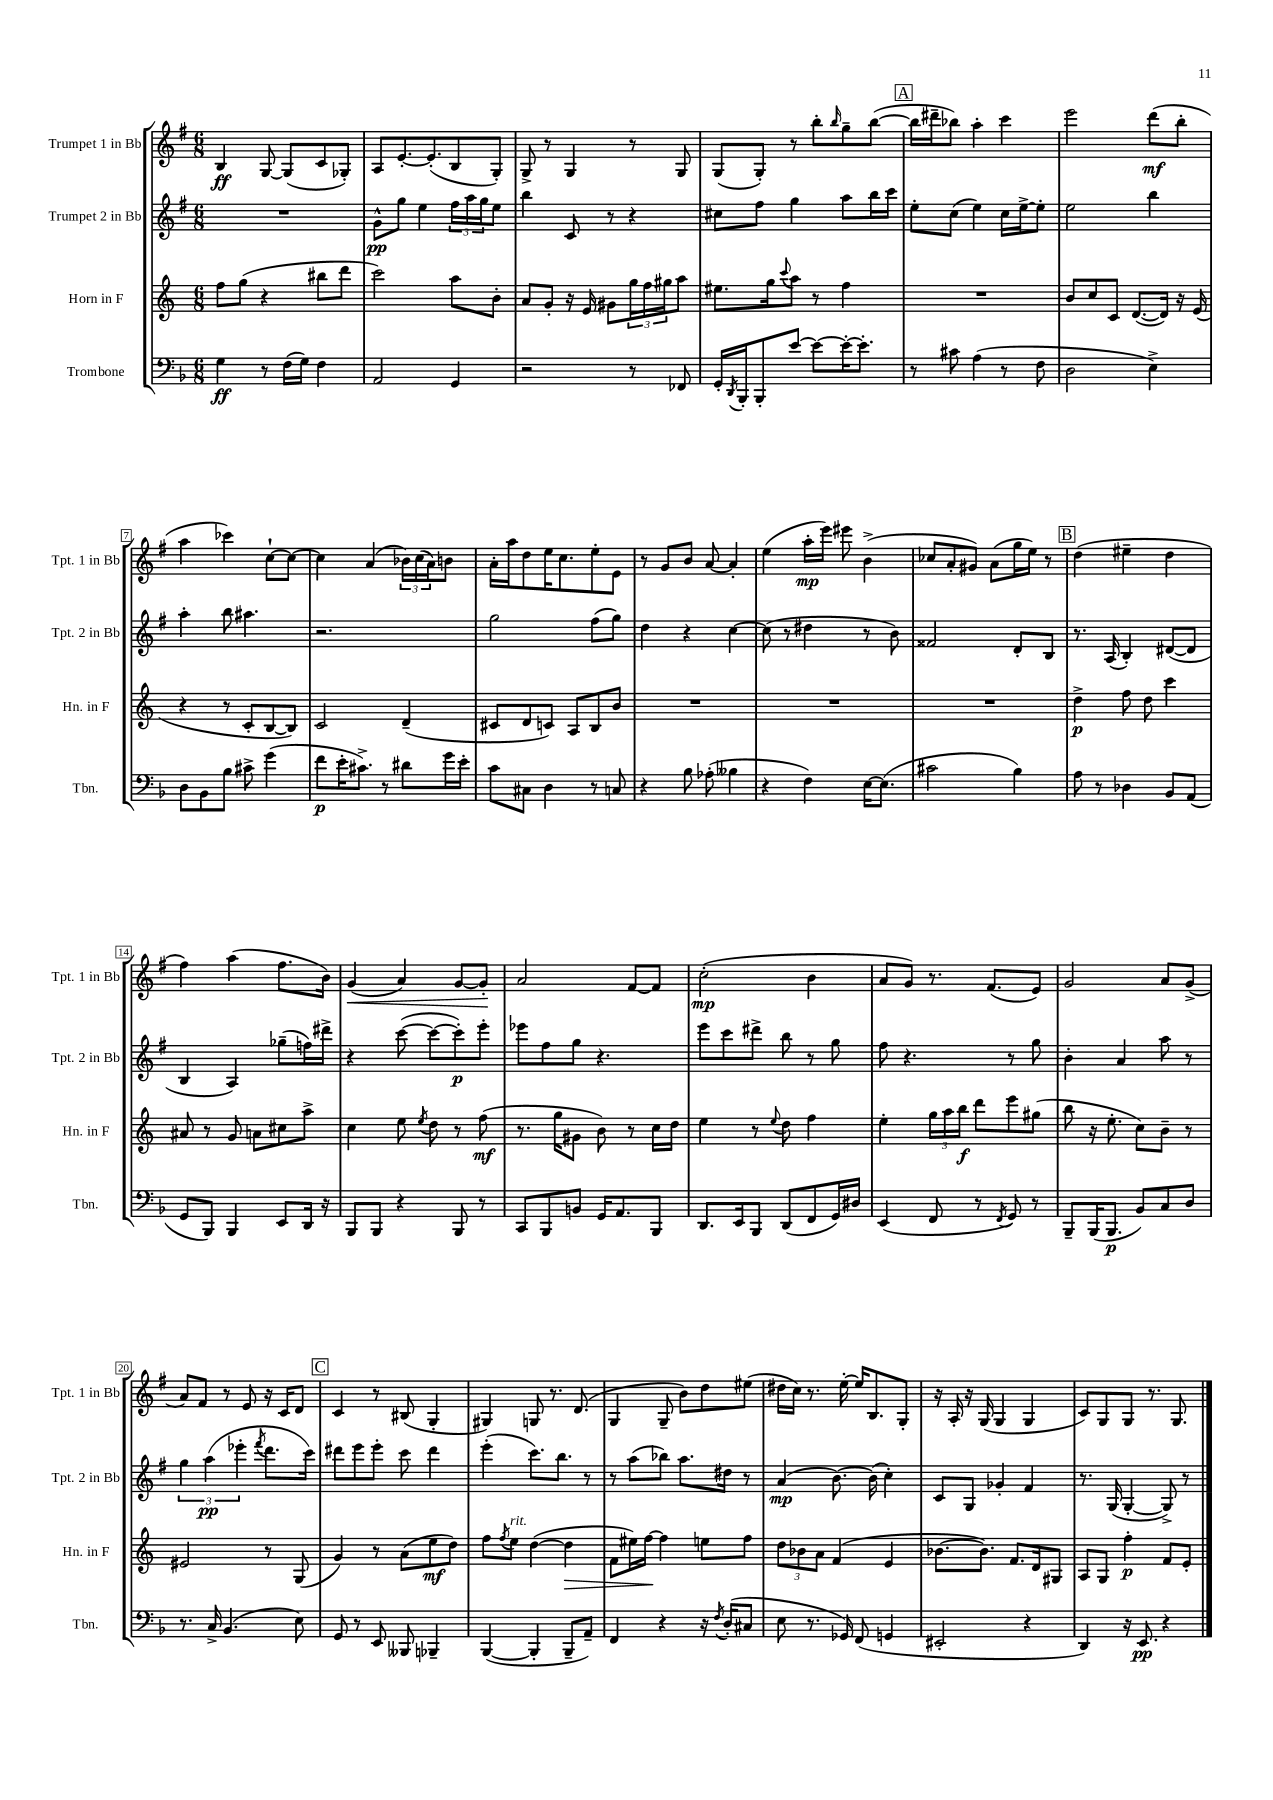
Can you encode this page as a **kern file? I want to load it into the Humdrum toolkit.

**kern	**kern	**kern	**kern
*staff4	*staff3	*staff2	*staff1
*clefF4	*clefG2	*clefG2	*clefG2
*k[b-]	*k[]	*k[f#]	*k[f#]
*M6/8	*M6/8	*M6/8	*M6/8
4G\	8ff\L	2.r	4B/
.	(8gg\J	.	.
8r	4r	.	[8G/
(16F\LL	.	.	(8G/]L
16G\JJ)	.	.	.
4F\	8bb#\L	.	8c/
.	8ddd\J	.	8G-'/J)
=	=	=	=
2AA/	2ccc\)	8g^^\L	8A/L
.	.	8gg\J	[8.e'/
.	.	4ee\	.
.	.	.	(8.e'/]
4GG/	8aa\L	24ff#\LL	8B/
.	.	24aa\	.
.	.	24gg\J	.
.	8b'\J	8ee\J	8G'/J)
=	=	=	=
2r	8a/L	4bb\	8G^/
.	8g'/J	.	8r
.	16r	8c/	4G/
.	16e/	.	.
.	8g#\L	8r	.
8r	24gg\L	4r	8r
.	24ff\	.	.
.	24gg#\J	.	.
8FF-/	8aa\J	.	8G/
=	=	=	=
16GG'/LL	8.ee#\L	8cc#\L	(8G/L
8qDD/	.	.	.
16BBB-'/J	.	.	.
8BBB-'/	.	8ff#\J	8G'/J)
.	16gg\k	.	.
.	8qqccc/	.	.
[8e/J	8aa\J	4gg\	8r
8e\_L	8r	.	8bb'\L
.	.	.	16qqbb/
16e'\_K	4ff\	8aa\L	8gg~\
8.e'\]J	.	.	.
.	.	16bb\L	([8bb\J
.	.	16ccc\JJ	.
=	=	=	=
8r	2.r	8ee'\L	16bb\]LL
.	.	.	16ddd#~\J
8c#\	.	(8cc\J	8bb-\J)
(4A\	.	4ee\)	4aa'\
8r	.	16cc\LL	4ccc\
.	.	[16ee^\J	.
8F\	.	8ee'\]J	.
=	=	=	=
2D\	8b/L	2ee\	2eee\
.	8cc/	.	.
.	8c/J	.	.
.	([8.d/L	.	.
4E^\)	.	4bb\	(8ddd\L
.	16d/]Jk)	.	.
.	16r	.	8bb'\J
.	(16e/	.	.
=	=	=	=
8D\L	4r	4aa'\	4aa\
8BB-\	.	.	.
8B-\J	8r	8bb\	4ccc-\)
8c#^\	8c'/L	4.aa#\	.
(4g\	[8B/	.	[8cc`\L
.	8B/]J)	.	8cc\_J
=	=	=	=
8f\L	2c/	2.r	4cc\]
16e'\K	.	.	.
8.c#^\J)	.	.	.
.	.	.	(4a/
8r	.	.	.
8d#\L	(4d~/	.	24b-\LL)
.	.	.	(24cc\
.	.	.	24a\J)
16g\L	.	.	8b\J
16e'\JJ	.	.	.
=	=	=	=
8c\L	8c#/L	2gg\	16a'\LL
.	.	.	16aa\J
8C#\J	8d/	.	8dd\
4D\	8c/J)	.	16ee\K
.	.	.	8.cc\
.	8A/L	.	.
8r	8B/	(8ff#\L	8ee'\
8C/	8b/J	8gg\J)	8e\J
=	=	=	=
4r	2.r	4dd\	8r
.	.	.	8g/L
8B-\	.	4r	8b/J
(8A-'\	.	.	[8a/
4B--\	.	[4cc\	4a'/]
=	=	=	=
4r	2.r	(8cc\]	(4ee\
.	.	8r	.
4F\)	.	4dd#\	16aa'\LL
.	.	.	16eee\JJ)
.	.	.	8eee#\
[16E\LK	.	8r	(4b^\
(8.E\]J	.	.	.
.	.	8b\)	.
=	=	=	=
2c#\	2.r	2f##/	8cc-/L
.	.	.	8a'/
.	.	.	8g#/J)
.	.	.	(8a\L
4B-\)	.	8d'/L	16gg\L
.	.	.	16ee\JJ)
.	.	8B/J	8r
=	=	=	=
8A\	4dd^\	8.r	(4dd\
8r	.	.	.
.	.	(16A/	.
4D-\	8ff\	4B'/)	4ee#~\
.	8dd\	.	.
8BB-/L	4ccc\	([8d#/L	4dd\
(8AA/J	.	8d#/]J	.
=	=	=	=
8GG/L	8a#/	4B/	4ff#\)
8BBB-/J)	8r	.	.
4BBB-/	8g/	4A/)	(4aa\
.	8a\L	.	.
8EE/L	8cc#\	(8gg-~\L	8.ff#\L
16DD/Jk	8aa^\J	16ff\L)	.
16r	.	16ddd#^\JJ	16b\Jk)
=	=	=	=
8BBB-/L	4cc\	4r	(4g/
8BBB-/J	.	.	.
4r	8ee\	([8ccc\	4a/)
.	8qee/	.	.
.	8dd\	8ccc\_L	.
8BBB-/	8r	8ccc'\])	[8g/L
8r	(8ff\	8eee'\J	8g'/]J
=	=	=	=
8CC/L	8.r	8eee-\L	2a/
8BBB-/	.	8ff#\	.
.	16gg\LK	.	.
8BB/J	8g#\J	8gg\J	.
16GG/LK	8b\)	4.r	.
8.AA/	.	.	.
.	8r	.	[8f#/L
8BBB-/J	16cc\LL	.	8f#/]J
.	16dd\JJ	.	.
=	=	=	=
8.DD/L	4ee\	8eee\L	(2cc'\
.	.	8ccc\	.
16EE/k	.	.	.
8BBB-/J	8r	8ddd#^\J	.
.	8qqee/	.	.
(8DD/L	8dd\	8bb\	.
8FF/	4ff\	8r	4b\
16GG/L)	.	8gg\	.
16D#/JJ	.	.	.
=	=	=	=
(4EE/	4ee'\	8ff#\	8a/L
.	.	4.r	8g/J)
8FF/	24gg\LL	.	8.r
.	24aa\	.	.
.	24bb\JJ	.	.
8r	8ddd\L	.	.
.	.	.	(8.f#/L
8qFF/	.	.	.
8GG/)	8eee\	8r	.
8r	(8gg#\J	8gg\	8e/J)
=	=	=	=
8BBB-~/L	8bb\	4b'\	2g/
(16BBB-/K	16r	.	.
8.BBB-/J	8.ee'\	.	.
.	.	4a/	.
8BB-/L)	8cc\L)	.	.
8C/	8b~\J	8aa\	8a/L
8D/J	8r	8r	(8g^/J
=	=	=	=
8.r	2e#/	6gg\	8a/L)
.	.	.	8f#/J
.	.	(6aa\	.
16C^/	.	.	.
(4.BB-/	.	.	8r
.	.	6eee-'\	.
.	.	.	8e/
.	.	8qfff#/	.
.	8r	8.ddd\L	16r
.	.	.	16c/LK
8E\)	(8G/	.	8d/J
.	.	16ccc\Jk)	.
=	=	=	=
8GG/	4g/)	8ddd#\L	4c/
8r	.	8eee\	.
8EE/	8r	8eee'\J	8r
8BBB--/	(8a\L	8ccc\	(8B#/
4BBB-~/	8ee\	4ddd#\	4G'/
.	8dd\J)	.	.
=	=	=	=
([4BBB-/	8ff\L	(4eee'\	4G#/)
.	8qff/	.	.
.	8ee\J	.	.
4BBB-'/]	([4dd\	8.ccc\L)	8G/
.	.	.	8.r
.	.	8.bb\J	.
8BBB-~/L	4dd\]	.	.
.	.	.	(8.d/
8AA~/J)	.	8r	.
=	=	=	=
4FF/	8f\L	8r	4G/
.	16ee#\L)	(8aa\L	.
.	[16ff\JJ	.	.
4r	4ff\]	8bb-\J)	8G~/
.	.	8.aa\L	8b\L)
16r	8ee\L	.	8dd\
8qF/	.	.	.
(16D'/LK	.	16dd#\Jk	.
8C#/J	8ff\J	8r	(8ee#\J
=	=	=	=
8E\	12dd\L	(4a/	16dd#\LL
.	.	.	16cc\JJ)
.	12b-\	.	.
8.r	.	.	8.r
.	12a\J	.	.
.	(4f/	[8.b\)	.
16GG-/)	.	.	[16ee'\
(8FF/	.	.	16ee/]LK
.	.	(16b\]	8.B/
4GG/	4e/	4cc'\)	.
.	.	.	8G'/J
=	=	=	=
2EE#'/	[8.b-\L	8c/L	16r
.	.	.	16A'/
.	.	8G/J	16r
.	8.b-\]J)	.	(16G/
.	.	4g-'/	4G/
.	8.f/L	.	.
4r	.	4f#/	4G/
.	16d/k	.	.
.	8G#/J	.	.
=	=	=	=
4DD/)	8A/L	8.r	8c/L)
.	8G/J	.	8G/
.	.	(16G/	.
16r	4ff'\	[4G'/	8G/J
8.EE/	.	.	.
.	.	.	8.r
4r	8f/L	8G^/])	.
.	.	.	8.G/
.	8e'/J	8r	.
==	==	==	==
*-	*-	*-	*-
